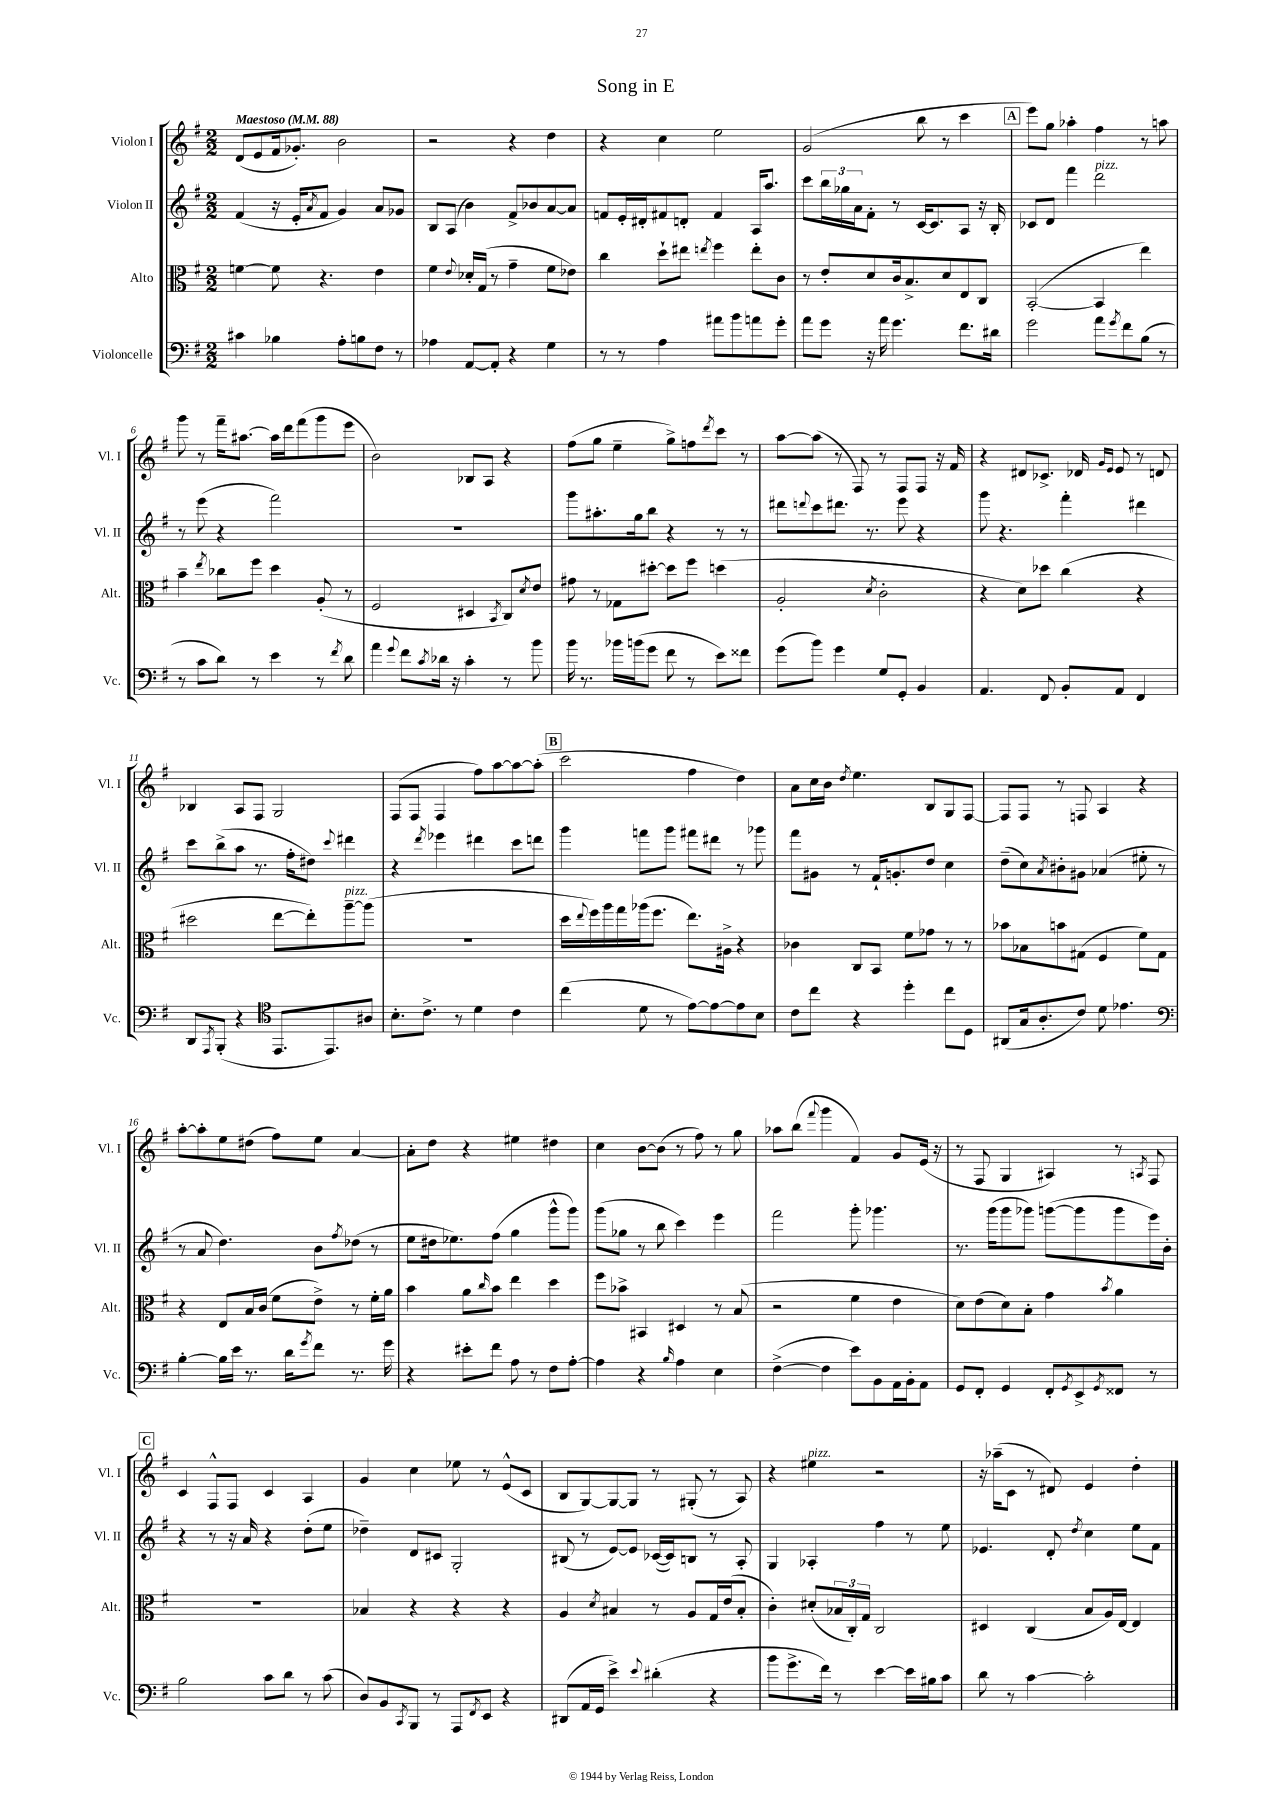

**kern	**kern	**kern	**kern
*staff4	*staff3	*staff2	*staff1
*clefF4	*clefC3	*clefG2	*clefG2
*k[f#]	*k[f#]	*k[f#]	*k[f#]
*M2/2	*M2/2	*M2/2	*M2/2
*MM88	*MM88	*MM88	*MM88
4c#\	[4f\	(4f#/	(8d/L
.	.	.	8e/
4B-\	8f\]	16r	16f#/k
.	.	16e'/LK	8.g-'/J)
.	.	8qa/	.
.	4.r	8f#/J	.
8A'\L	.	4g/)	2b\
8B\	.	.	.
8F#\J	4e\	8a/L	.
8r	.	8g-/J	.
=	=	=	=
4A-\	4f#\	8B/L	2r
.	.	(8A/J	.
.	8qqe/	.	.
[8AA/L	16d-'/LL	4b\)	.
.	(16G/JJ	.	.
8AA'/]J	8r	.	.
4r	4g~\	8f#^/L	4r
.	.	8b-/	.
4G\	8f#\L	[8a/	4dd\
.	8e-\J)	8a/]J	.
=	=	=	=
8r	4cc\	8f/L	4r
8r	.	16e'/L	.
.	.	16d#'/J	.
4A\	8dd`\L	8f#/	4cc\
.	8ee#\J	8d'/J	.
.	8qee/	.	.
8a#\L	4ff#\	4f#/	2ee\
8b\	.	.	.
8a\	8ee'\L	16A/LK	.
.	.	8.aa/J	.
8g'\J	8c\J	.	.
=	=	=	=
8a\L	8r	8ccc\L	(2g/
8g\J	8e'/L	24bb\L	.
.	.	24gg-\	.
.	.	24a\J	.
16r	8d/	8f#'\J	.
16a\	.	.	.
4.g\	16c/k	8r	.
.	8.B^/	.	.
.	.	[16c/LK	8bb\
.	.	8.c/]	.
.	8d/	.	8r
8.f#\L	8E/	8A/J	4ccc\
.	8C/J	16r	.
16d#\Jk	.	16B'/	.
=	=	=	=
2g\	([2BB'/	8c-/L	8eee\L)
.	.	8d/J	8gg\J
.	.	4fff#\	4aa-'\
8a\L	4BB/]	2ddd\	4ff#\
8qg/	.	.	.
8f#\	.	.	.
(8B\J	4ee\)	.	8r
8r	.	.	8aa\
=	=	=	=
8r	4b~\	8r	8ggg\
8c\L	.	(8eee\	8r
.	8qee/	.	.
8d\J)	8cc-\L	4r	16fff#~\LK
.	.	.	[8.aa#\J
8r	8ff#\J	.	.
4e\	4dd\	2fff#\)	16aa#\]LL
.	.	.	16ddd\J
.	.	.	(8fff#\
8r	(8A'/	.	8ggg\
8qf#/	.	.	.
8d\	8r	.	8eee\J
=	=	=	=
4a\	2F#/	1r	2b\)
8qqg/	.	.	.
8f#\L	.	.	.
8qc/	.	.	.
16d-\Jk	.	.	.
16r	.	.	.
4c'\	4D#/	.	8B-/L
.	.	.	8A/J
.	8qBB/	.	.
8r	8C/L)	.	4r
.	8qd/	.	.
8b\	8e/J	.	.
=	=	=	=
16b\	8g#\	8ggg\L	(8ff#\L
8.r	.	.	.
.	8r	8.aa#'\	8gg\J
16b-\LL	8G-\L	.	4ee~\
(16b\J	.	16gg\k	.
8g\J	[8dd#'\J	8bb\J	.
8f#\	8dd#\]L	4r	8gg^\L)
8r	8ff#\J	.	8ff\
.	.	.	8qddd/
8e\L)	(4dd\	8r	8ccc\J
8f##\J	.	8r	8r
=	=	=	=
(8g\L	2A'/	8ddd#\L	[8aa\L
.	.	8qqddd/	.
8b\J)	.	8ccc\	(8aa\]J
4g\	.	8.ddd#\J	8r
.	.	.	8F#/)
.	.	8.r	.
.	8qd/	.	.
8G/L	2c'\	.	8r
8GG'/J	.	8eee\	8F#/L
4BB/	.	4r	8F#/J
.	.	.	16r
.	.	.	16f#/
=	=	=	=
4.AA/	4r	8ggg\	4r
.	.	4.r	.
.	8d\L)	.	8d#/L
8FF#/	8dd-\J	.	8.c-^/J
8BB'/L	(4cc\	4fff#'\	.
.	.	.	16d-/
.	.	.	16qqg/LL
.	.	.	16qqe/JJ
8AA/J	.	.	8e/
4FF#/	4r	4ddd#\	8r
.	.	.	8d/
=	=	=	=
8DD/L	2dd#\	8ccc\L	4B-/
8qAAA/	.	.	.
(8BBB'/J	.	(8bb^\	.
4r	.	8aa\J	8A/L
.	.	8.r	8F#/J
*clefC4	*	*	*
8.EE/L	[8ee\L	.	2G/
.	.	16ff#'\LK	.
.	8ee'\])	8dd#\J)	.
8.EE/)	.	.	.
.	.	8qqccc/	.
.	[8aa~\	4ddd#\	.
8A#/J	(8aa\]J	.	.
=	=	=	=
8.B'\L	1r	4r	(8F#/L
.	.	.	8F#/J
8.c^\J	.	.	.
.	.	8qddd/	.
.	.	4eee-\	4F#/
8r	.	.	.
4d\	.	4ddd#\	8ff#\L)
.	.	.	[8aa\
4c\	.	8ccc\L	8aa\_
.	.	8ddd\J	(8aa'\]J
=	=	=	=
(4cc\	16dd\LL	4ggg\	2ccc\
.	8qqee/	.	.
.	16ff#\)	.	.
.	16aa\	.	.
.	16gg\	.	.
8d\	(16aa-\J	8fff\L	.
.	8.ff#\J	.	.
8r	.	8ggg\J	.
[8e\L)	8.ee\L)	8fff#\L	4ff#\
8e\_	.	8ddd#\J	.
.	16A#^\Jk	.	.
8e\]	4r	8r	4dd\)
8B\J	.	8ggg-\	.
=	=	=	=
8c\L	4c-\	8fff#\L	8a\L
8cc\J	.	8g#\J	16cc\L
.	.	.	16b\JJ
.	.	.	8qdd/
4r	8C/L	8r	4.ee\
.	8BB/J	16f#`/LK	.
.	.	8.g'/	.
4dd'\	8f#\L	.	.
.	8g-\J	8dd/J	8B/L
8cc\L	8r	4cc\	8G/
8D\J	8r	.	[8F#/J
=	=	=	=
(8AA#/L	8b-\L	(8dd~\L	8F#/]L
16G/k	8B-\	8cc\)	8F#/J
8.A'/	.	.	.
.	.	8qa/	.
.	8b\	8b#'\	8r
8c/J)	(8G#\J	8g#\J	8F/
8d\	4F#/	(4a-/	4A/
4.e-\	.	.	.
.	8f#\L)	8ee#'\	4r
.	8G#\J	8r	.
=	=	=	=
*clefF4	*	*	*
[4B'\	4r	8r	[8aa'\L
.	.	8a/	8aa'\]
16B\]LL	8E/L	4.dd\)	8ee\
16e\JJ	.	.	.
8.r	16B/L	.	(8dd#\J
.	(16c/JJ	.	.
.	8f#\L	.	8ff#\L)
16d\LK	.	.	.
8qg/	.	.	.
8f#\J	8e^\J)	8b\L	8ee\J
.	.	8qff#/	.
8.r	8r	(8dd-\J	[4a/
.	16f#'\LL	8r	.
16g\	16a\JJ	.	.
=	=	=	=
4r	4b\	8ee\L	8a'\]L
.	.	16dd#\k	8dd\J
.	.	8.ee-\)	.
8e#'\L	8a\L	.	4r
.	16qqcc/	.	.
8f#\J	8b\J	(8ff#\J	.
8A\	4ee\	4gg\	4ee#\
8r	.	.	.
8F#\L	4dd\	8ggg^^\L	4dd#\
[8A'\J	.	8ggg\J)	.
=	=	=	=
4A\]	8ff#\L	(8ggg\L	4cc\
.	8b-^\J	8gg-\J	.
4r	4BB#/	8r	[8b\L
.	.	8bb\	(8b\]J
16qqB/	.	.	.
4A\	4D#/	4ccc\)	8r
.	.	.	8ff#\)
4E\	8r	4eee\	8r
.	(8B/	.	8gg\
=	=	=	=
([4F#^\	2r	2fff#\	8aa-\L
.	.	.	(8bb\J
.	.	.	8qqfff#/
4F#\]	.	.	4ggg\
8e\L)	4f#\	8ggg'\	4f#/)
8BB\	.	4.ggg-\	.
16AA\L	4e\	.	8g/L
16BB'\J	.	.	.
8AA\J	.	.	(16e/Jk
.	.	.	16r
=	=	=	=
8GG/L	8d\L)	8.r	8r
8FF#'/J	(8e\	.	8F#/
.	.	(16ggg\LK	.
4GG/	8d\)	8ggg\	4G/
.	8B'\J	8ggg-\J)	.
8FF#'/L	4g\	([8ggg\L	4A#/)
8qGG/	.	.	.
8EE^/	.	8ggg\]	.
8qGG/	8qb/	.	.
8FF##/J	4a\	8ggg\	8r
.	.	.	8qA/
8r	.	16eee\L)	8F#/
.	.	16b'\JJ	.
=	=	=	=
2B\	1r	4r	4c/
.	.	8r	8F#^^/L
.	.	16r	8F#/J
.	.	16a/	.
8c\L	.	4r	4c/
8d\J	.	.	.
8r	.	(8dd'\L	4A/
(8c\	.	8ee\J	.
=	=	=	=
8D/L)	4B-/	4dd-~\)	4g/
8BB/	.	.	.
8qCC/	.	.	.
8BBB/J	4r	8d/L	4cc\
8r	.	8c#/J	.
8AAA/L	4r	2G'/	8ee-\
8qFF#/	.	.	.
8EE/J	.	.	8r
4r	4r	.	(8e^^/L
.	.	.	8c/J
=	=	=	=
(8DD#/L	4A/	(8B#/	8B/L
16AA/L	.	8r	[8G/)
16GG/JJ	.	.	.
.	8qd/	.	.
4e^\)	4B#/	[8e/L)	8G/_
.	.	8e/]J	8G/]J
8qqe/	.	.	.
(4d#'\	8r	([16c-/LL	8r
.	.	16c-/]J)	.
.	8A/L	8B/J	(8G#'/
4r	16G/L	8r	8r
.	(16e/J	.	.
.	8B#'/J	8A'/	8A/)
=	=	=	=
8b\L	4c'\)	4G/	4r
8.g^\	.	.	.
.	(8d#'/L	4A-'/	4ee#\
16f#\Jk)	.	.	.
8r	24B-/L	.	.
.	24C'/)	.	.
.	24G/JJ	.	.
[4e\	2C/	4ff#\	2r
16e\]LL	.	8r	.
16B#\J	.	.	.
8c\J	.	8ee\	.
=	=	=	=
8d\	4D#/	4.e-/	16r
.	.	.	(16aa-~\LK
8r	.	.	8c\J
[4c\	(4C/	.	8r
.	.	8d'/	8d#/)
.	.	8qdd/	.
2c'\]	8B/L	4cc\	4e/
.	16A/L)	.	.
.	[16E/JJ	.	.
.	4E/]	8ee\L	4dd'\
.	.	8f#\J	.
==	==	==	==
*-	*-	*-	*-
